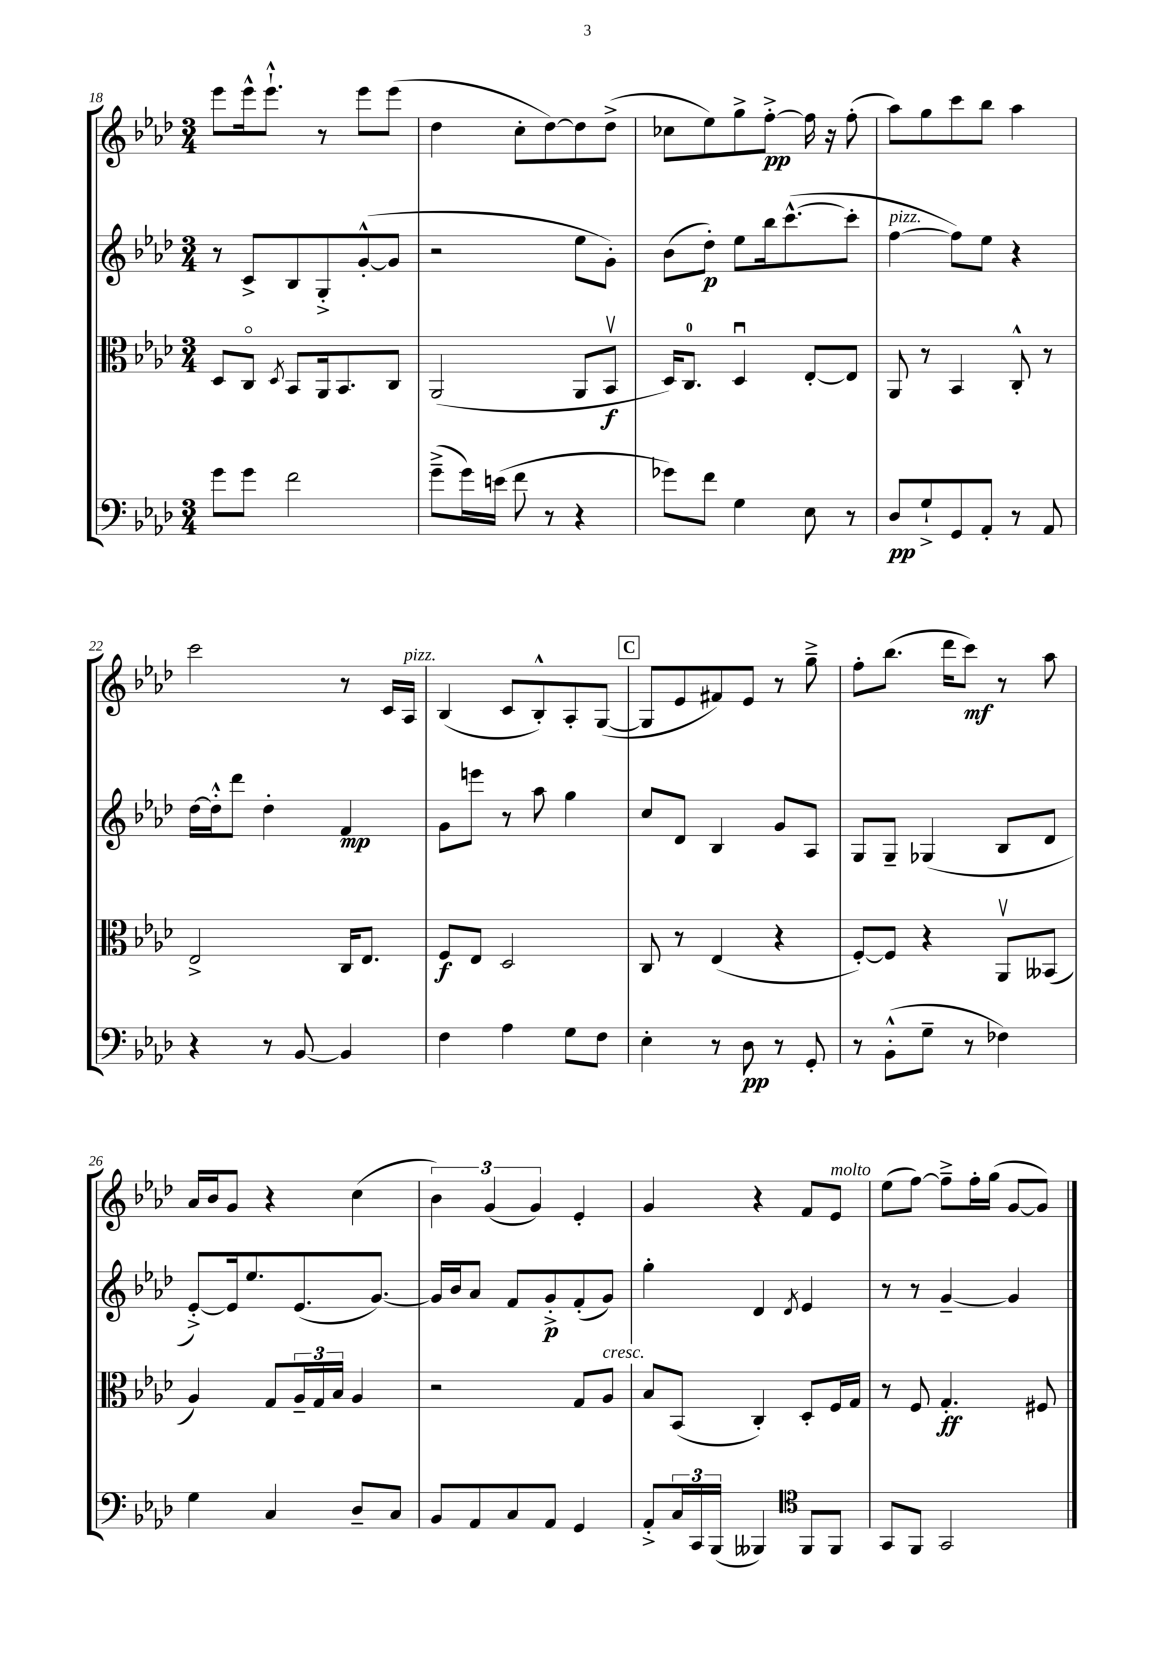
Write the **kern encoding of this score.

**kern	**dynam	**kern	**dynam	**kern	**dynam	**kern	**dynam
*part4	*part4	*part3	*part3	*part2	*part2	*part1	*part1
*staff4	*staff4	*staff3	*staff3	*staff2	*staff2	*staff1	*staff1
*clefF4	*	*clefC3	*	*clefG2	*	*clefG2	*
*k[b-e-a-d-]	*	*k[b-e-a-d-]	*	*k[b-e-a-d-]	*	*k[b-e-a-d-]	*
*M3/4	*	*M3/4	*	*M3/4	*	*M3/4	*
=18	=18	=18	=18	=18	=18	=18	=18
8g\L	.	8D-/L	.	8r	.	8eee-\L	.
8g\J	.	8C/J	.	8c^/L	.	16eee-^^\k	.
.	.	.	.	.	.	8.eee-`^^\J	.
.	.	8qD-/	.	.	.	.	.
2f\	.	8BB-/L	.	8B-/	.	.	.
.	.	16AA-/k	.	8G'^/	.	8r	.
.	.	8.BB-/	.	.	.	.	.
.	.	.	.	([8g'^^/	.	8eee-\L	.
.	.	8C/J	.	8g/J]	.	(8eee-\J	.
=19	=19	=19	=19	=19	=19	=19	=19
(8g~^\L	.	(2AA-/	.	2r	.	4dd-\	.
16g\L)	.	.	.	.	.	.	.
(16en\JJ	.	.	.	.	.	.	.
8f\	.	.	.	.	.	8cc'\L	.
8r	.	.	.	.	.	[8dd-\)	.
4r	.	8AA-/L	.	8ee-\L	.	8dd-\]	.
.	.	8BB-v/J	f	8g'\J)	.	(8dd-^\J	.
=20	=20	=20	=20	=20	=20	=20	=20
8g-X\L)	.	16D-/KL)	.	(8b-\L	.	8cc-X\L	.
.	.	8.C/J	.	.	.	.	.
8f\J	.	.	.	8dd-'\J)	p	8ee-\)	.
4G\	.	4D-u/	.	8ee-\L	.	8gg^\	.
.	.	.	.	16bb-\k	.	[8ff'^\J	pp
.	.	.	.	([8.ccc^^\	.	.	.
8E-\	.	[8E-'/L	.	.	.	16ff\]	.
.	.	.	.	.	.	16r	.
8r	.	8E-/J]	.	8ccc'\J]	.	(8ff'\	.
=21	=21	=21	=21	=21	=21	=21	=21
!	!	!	!	!LO:TX:a:i:t=pizz.	!	!	!
8D-/L	pp	8AA-/	.	[4ff\	.	8aa-\L)	.
8G`^/	.	8r	.	.	.	8gg\	.
8GG/	.	4BB-/	.	8ff\L])	.	8ccc\	.
8AA-'/J	.	.	.	8ee-\J	.	8bb-\J	.
8r	.	8C'^^/	.	4r	.	4aa-\	.
8AA-/	.	8r	.	.	.	.	.
!!LO:LB:g=z
=22	=22	=22	=22	=22	=22	=22	=22
4r	.	2E-^/	.	[16dd-\LL	.	2ccc\	.
.	.	.	.	16dd-'^^\J]	.	.	.
.	.	.	.	8ddd-\J	.	.	.
8r	.	.	.	4dd-'\	.	.	.
[8BB-/	.	.	.	.	.	.	.
4BB-/]	.	16C/KL	.	4f/	mp	8r	.
.	.	8.E-/J	.	.	.	.	.
.	.	.	.	.	.	16c/LL	.
!	!	!	!	!	!	!LO:TX:a:i:t=pizz.	!
.	.	.	.	.	.	16A-/JJ	.
=23	=23	=23	=23	=23	=23	=23	=23
4F\	.	8F/L	f	8g\L	.	(4B-/	.
.	.	8E-/J	.	8eeen\J	.	.	.
4A-\	.	2D-/	.	8r	.	8c/L	.
.	.	.	.	8aa-\	.	8B-'^^/)	.
8G\L	.	.	.	4gg\	.	8A-'/	.
8F\J	.	.	.	.	.	([8G/J	.
!!LO:REH:place=s1:t=C
=24	=24	=24	=24	=24	=24	=24	=24
4E-'\	.	8C/	.	8cc/L	.	8G/L]	.
.	.	8r	.	8d-/J	.	8e-/	.
8r	.	(4E-/	.	4B-/	.	8f#X/)	.
8D-\	pp	.	.	.	.	8e-/J	.
8r	.	4r	.	8g/L	.	8r	.
8GG'/	.	.	.	8A-/J	.	8gg~^\	.
=25	=25	=25	=25	=25	=25	=25	=25
8r	.	[8F'/L)	.	8G/L	.	8ff'\L	.
(8BB-'^^\L	.	8F/J]	.	8G~/J	.	(8.bb-\J	.
8G~\J	.	4r	.	(4G-X/	.	.	.
.	.	.	.	.	.	16ddd-\KL	.
8r	.	.	.	.	.	8ccc\J)	mf
4F-X\)	.	8AA-v/L	.	8B-/L	.	8r	.
.	.	(8BB--X/J	.	8d-/J	.	8aa-\	.
!!LO:LB:g=z
=26	=26	=26	=26	=26	=26	=26	=26
4G\	.	4A-/)	.	[8e-'^/L)	.	16a-/LL	.
.	.	.	.	.	.	16b-/J	.
.	.	.	.	16e-/k]	.	8g/J	.
.	.	.	.	8.ee-/	.	.	.
4C/	.	8G/L	.	.	.	4r	.
.	.	24A-~/L	.	(8.e-/	.	.	.
.	.	24G/	.	.	.	.	.
.	.	24B-/JJ	.	.	.	.	.
8D-~/L	.	4A-/	.	.	.	(4cc\	.
.	.	.	.	[8.g/J)	.	.	.
8C/J	.	.	.	.	.	.	.
=27	=27	=27	=27	=27	=27	=27	=27
8BB-/L	.	2r	.	16g/LL]	.	6b-\)	.
.	.	.	.	16b-/J	.	.	.
8AA-/	.	.	.	8a-/J	.	.	.
.	.	.	.	.	.	(6g/	.
8C/	.	.	.	8f/L	.	.	.
.	.	.	.	.	.	6g/)	.
8AA-/J	.	.	.	8g'^/	p	.	.
4GG/	.	8G/L	.	(8f'/	.	4e-'/	.
!	!	!LO:TX:a:i:t=cresc.	!	!	!	!	!
.	.	8A-/J	.	8g/J)	.	.	.
=28	=28	=28	=28	=28	=28	=28	=28
8AA-'^/L	.	8B-/L	.	4gg'\	.	4g/	.
24C/L	.	(8BB-/J	.	.	.	.	.
24CC/	.	.	.	.	.	.	.
(24BBB-/JJ	.	.	.	.	.	.	.
4BBB--X/)	.	4C'/)	.	4d-/	.	4r	.
*clefC4	*	*	*	*	*	*	*
.	.	.	.	8qd-/	.	.	.
8FF/L	.	8D-'/L	.	4e-/	.	8f/L	.
!	!	!	!	!	!	!LO:TX:a:i:t=molto	!
8FF/J	.	16F/L	.	.	.	8e-/J	.
.	.	16G/JJ	.	.	.	.	.
=29	=29	=29	=29	=29	=29	=29	=29
8GG/L	.	8r	.	8r	.	(8ee-\L	.
8FF/J	.	8F/	.	8r	.	[8ff\J)	.
2GG/	.	4.G'/	ff	[4g~/	.	8ff~^\L]	.
.	.	.	.	.	.	16ff'\L	.
.	.	.	.	.	.	(16gg\JJ	.
.	.	.	.	4g/]	.	[8g/L	.
.	.	8F#X/	.	.	.	8g/J])	.
==	==	==	==	==	==	==	==
*-	*-	*-	*-	*-	*-	*-	*-
